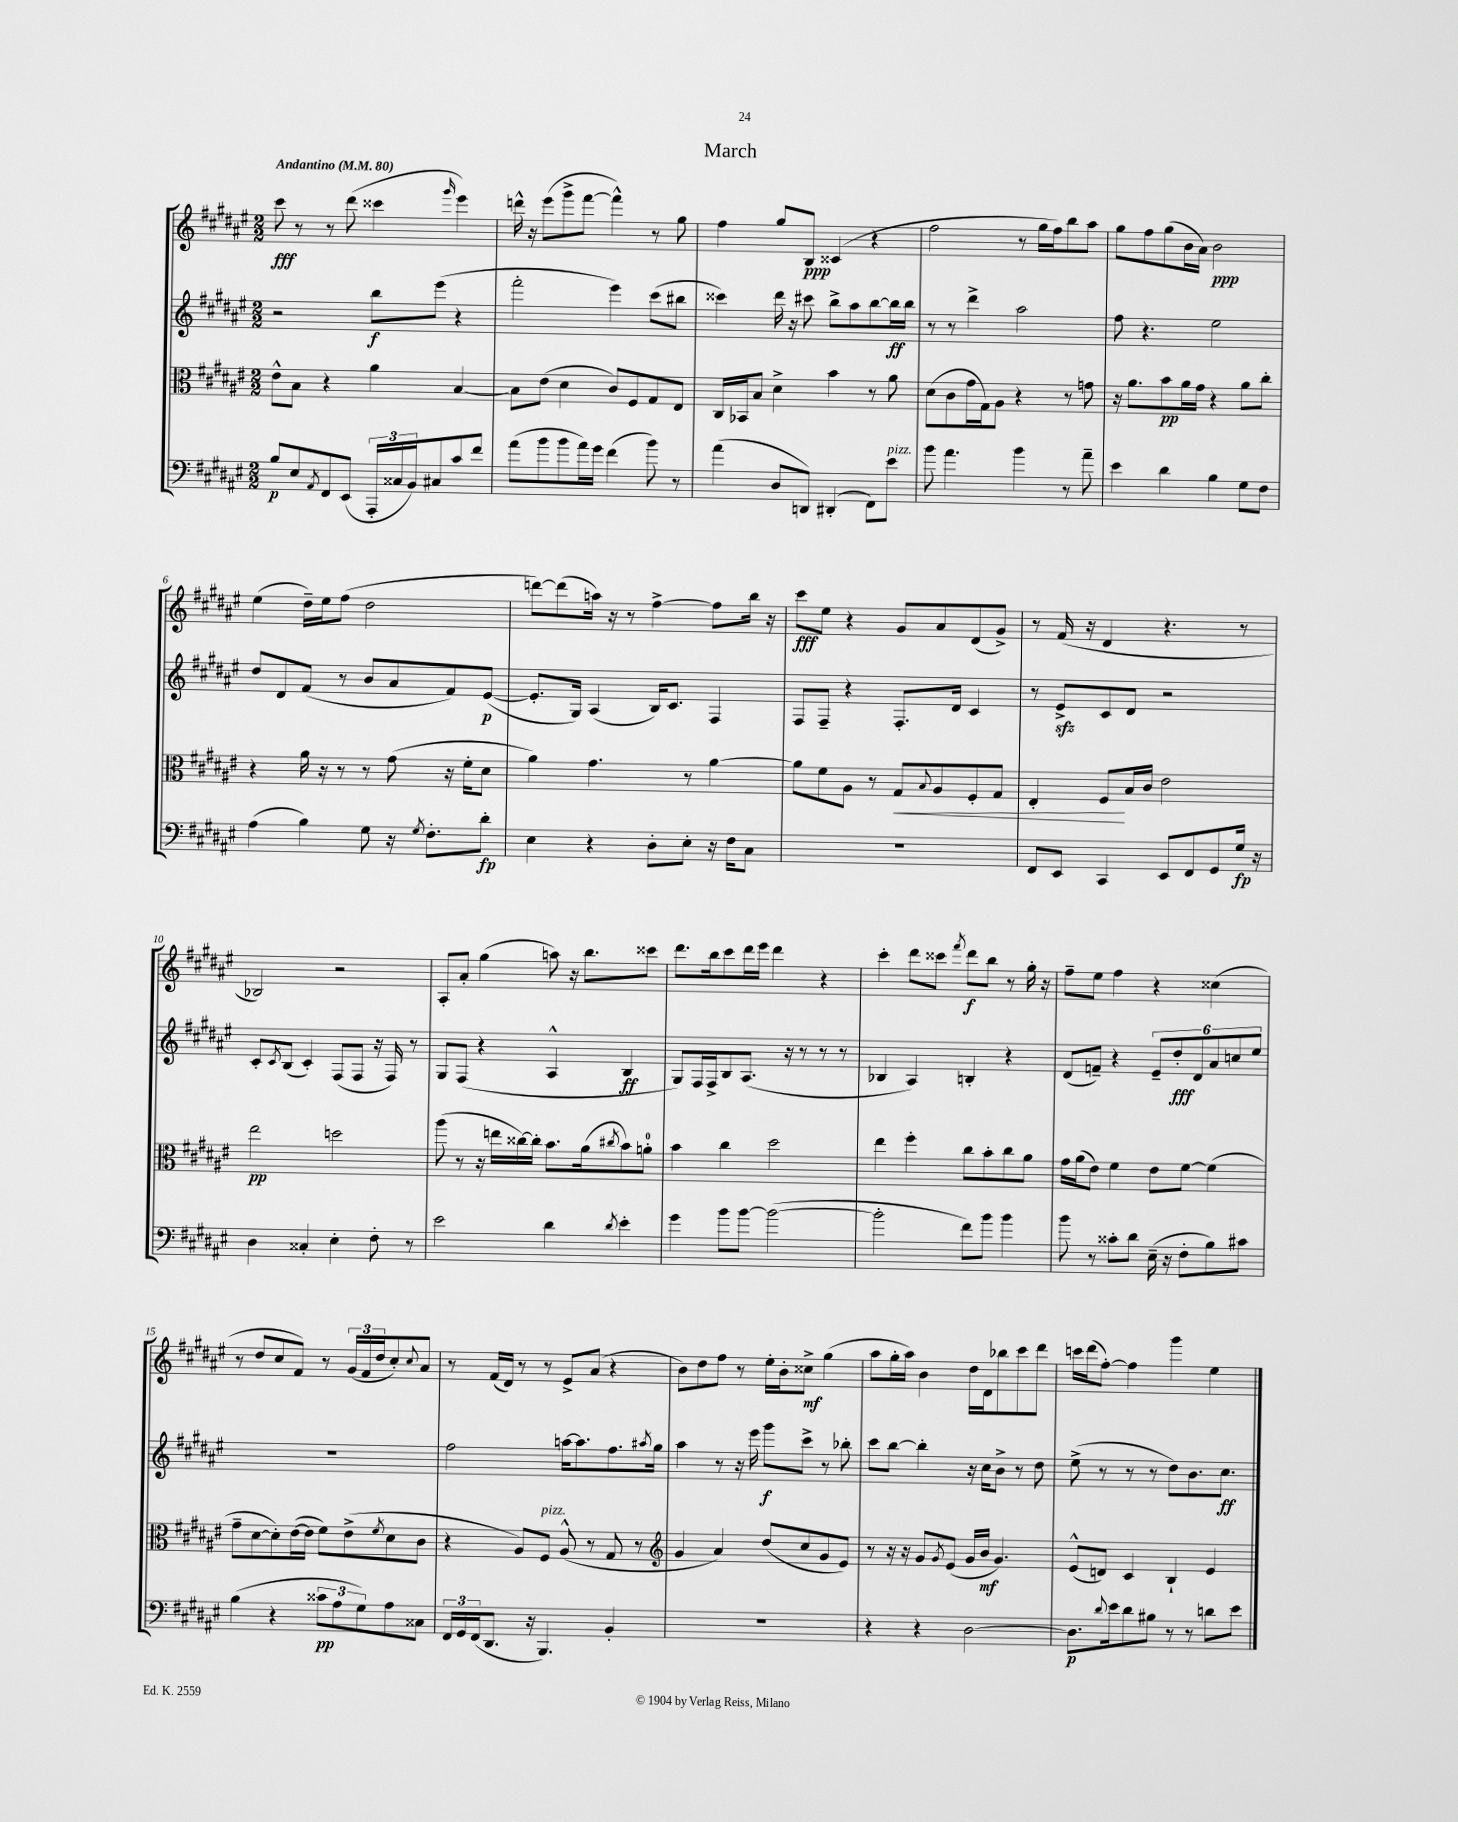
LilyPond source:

\header { title = "March" }
<<
\new StaffGroup <<
\new Staff = "s0" {
    \clef treble \key fis \major \numericTimeSignature \time 2/2 \tempo "Andantino" 4 = 80
    cis'''8\fff r8 r8 dis'''8( cisis'''4 \grace { gis'''16 } eis'''4) |
    d'''16-^ r16 eis'''8( gis'''8-> fis'''8~ fis'''4-^) r8 gis''8 |
    fis''4 gis''8 b8\ppp cisis'4( r4 |
    fis''2 r8 gis''16 fis''16) b''8 ais''8 |
    gis''8 fis''8 gis''8( b'16 ais'16) b'2\ppp |
    eis''4( dis''16--) eis''16 fis''8( dis''2 |
    d'''8~) d'''8( a''16) r16 r8 fis''4~-> fis''8 b''16 r16 |
    cis'''8\fff eis''8 r4 gis'8 ais'8 dis'8( gis'8->) |
    r8 fis'16( r16 dis'4 r4. r8 |
    bes2) r2 |
    ais8-. ais'8-. gis''4( a''8) r16 b''8. cisis'''8 |
    dis'''8. b''16 cis'''8 dis'''16 eis'''16 dis'''4 r4 |
    cis'''4-. dis'''8 cisis'''8 \acciaccatura { fis'''8 } dis'''8\f b''8 r8 gis''16-. r16 |
    fis''8-- eis''8 fis''4 r4 cisis''4( |
    r8 dis''8 cis''8 fis'8) r8 \tuplet 3/2 { gis'16( fis'16 dis''16 } cis''8-.) \appoggiatura { cis''8 } ais'8 |
    r8 fis'16( dis'16) r8 r8 eis'8-> ais'8( r4 |
    b'8) dis''8 fis''8 r8 eis''16-. b'16-. cisis''8->\mf gis''4( |
    ais''8 gis''16-. ais''16) b'4 dis''16 dis'16 bes''8 cis'''8 dis'''8 |
    c'''16 dis'''16( fis''8~-.) fis''4 gis'''4 eis''4 \bar "|." |
}
\new Staff = "s1" {
    \clef treble \key fis \major \numericTimeSignature \time 2/2
    r2 b''8\f eis'''8( r4 |
    fis'''2-. eis'''4) cis'''8( bis''8 |
    cisis'''4) dis'''16 r16 cis'''8 b''8-> ais''8 b''8~ b''16\ff b''16 |
    r8 r8 dis'''4-> ais''2 |
    fis''8 r4. eis''2 |
    dis''8 dis'8 fis'8( r8 b'8 ais'8 fis'8) eis'8~\p( |
    eis'8.-. gis16) ais4( b16) cis'8. fis4 |
    fis8 fis8-- r4 fis8.-. dis'16 cis'4 |
    r8 eis'8->\sfz cis'8 dis'8 r2 |
    cis'8-. \acciaccatura { cis'8 } b8( cis'4-.) fis8( fis8 r16 fis16) r8 |
    gis8 fis8( r4 ais4-^ b4\ff |
    gis8) fis16 fis16-> b8 ais8.( r16 r8 r8 r8 |
    bes4 ais4) b4-. r4 |
    dis'8( f'8--) r4 \tuplet 6/4 { eis'8-- dis''8-.\fff dis'8 ais'8 c''8 eis''8 } |
    R1 |
    fis''2 a''16~ a''8. fis''8. \acciaccatura { ais''8 } gis''16 |
    ais''4 r8 r16 eis'''16 gis'''8\f cis'''8-> r8 bes''8-. |
    cis'''8 b''8~ b''4-. r16 cis''16 b'8-> r8 dis''8 |
    eis''8->( r8 r8 r8 dis''8) b'8. cis''8.\ff \bar "|." |
}
\new Staff = "s2" {
    \clef alto \key fis \major \numericTimeSignature \time 2/2
    eis'8-^ b8 r4 ais'4 b4~ |
    b8 eis'8( dis'4 cis'8) fis8 gis8 eis8 |
    cis16 bes,16 b8 dis'4-> b'4 r8 ais'8 |
    dis'8( cis'8 gis'16 gis16) ais8 r4 r8 g'8 |
    r16 ais'8. b'8\pp ais'16 gis'16 r4 ais'8 cis''8-. |
    r4 ais'16 r16 r8 r8 gis'8( r16 fis'16-. dis'8 |
    ais'4) gis'4. r8 ais'4~ |
    ais'8 fis'8 ais8 r8 gis8\< \appoggiatura { b8 } ais8 fis8-. gis8 |
    eis4-. fis8\! b16 cis'16 eis'2 |
    eis''2\pp d''2 |
    ais''8( r8 r16 e''16 cisis''16~) cisis''16-. b'8. ais'16( \acciaccatura { cis''8 } b'8) a'8-0-. |
    b'4 cis''4 dis''2 |
    eis''4 fis''4-. cis''8 b'8-. cis''8 ais'8 |
    gis'16 ais'16( eis'8) fis'4 eis'8 fis'8~ fis'4( |
    gis'8-- dis'8~ dis'8-.) eis'16~( eis'16 fis'8) eis'8->( \acciaccatura { fis'8 } dis'8 cis'8 |
    r4 ais8) fis8^\markup { \italic "pizz." } ais8-^( r8 gis8 r8 |
    \clef treble gis'4 ais'4) dis''8( cis''8 gis'8 eis'8) |
    r8 r16 r16 gis'8 \acciaccatura { gis'8 } eis'8( gis'16 b'16\mf gis'4.) |
    eis'8-^( d'8) cis'4 b4-! eis'4 \bar "|." |
}
\new Staff = "s3" {
    \clef bass \key fis \major \numericTimeSignature \time 2/2
    b8\p eis8 \acciaccatura { ais,8 } fis,8 eis,8( \tuplet 3/2 { ais,,16-. cisis16 b,16) } cis8 cis'8 fis'8 |
    ais'8( b'8 b'8 ais'16) gis'16 fis'4( b'8) r8 |
    ais'4( dis8 d,8) dis,4-.( fis,8) eis'8^\markup { \italic "pizz." } |
    b'8 ais'4. b'4 r8 ais'8-- |
    eis'4 dis'4 b4 gis8 fis8 |
    ais4( b4) gis8 r16 \acciaccatura { gis8 } fis8.-. dis'8-.\fp |
    eis4 r4 dis8-. eis8-. r16 fis16 cis8 |
    R1 |
    fis,8 eis,8 cis,4 eis,8 fis,8 gis,8 gis16\fp r16 |
    dis4 cisis4-. eis4-. fis8-. r8 |
    eis'2 dis'4 \acciaccatura { dis'8 } eis'4-. |
    gis'4 b'8 b'8~ b'2~( |
    b'2-. fis'8) b'8 b'4 |
    b'8 r8 cisis'8-. dis'8 eis16--( r16 fis8-. b8) cis'8 |
    b4( r4 \tuplet 3/2 { cisis'8\pp ais8 gis8) } ais8 cisis8 |
    \tuplet 3/2 { fis,16 gis,16 fis,16( } dis,8. r16 b,,4.) b,4-. |
    R1 |
    r4 r4 dis2~ |
    dis8.\p \appoggiatura { dis'8 } eis'16 dis'8 bis8 r8 r8 d'8 eis'8 \bar "|." |
}
>>
>>
